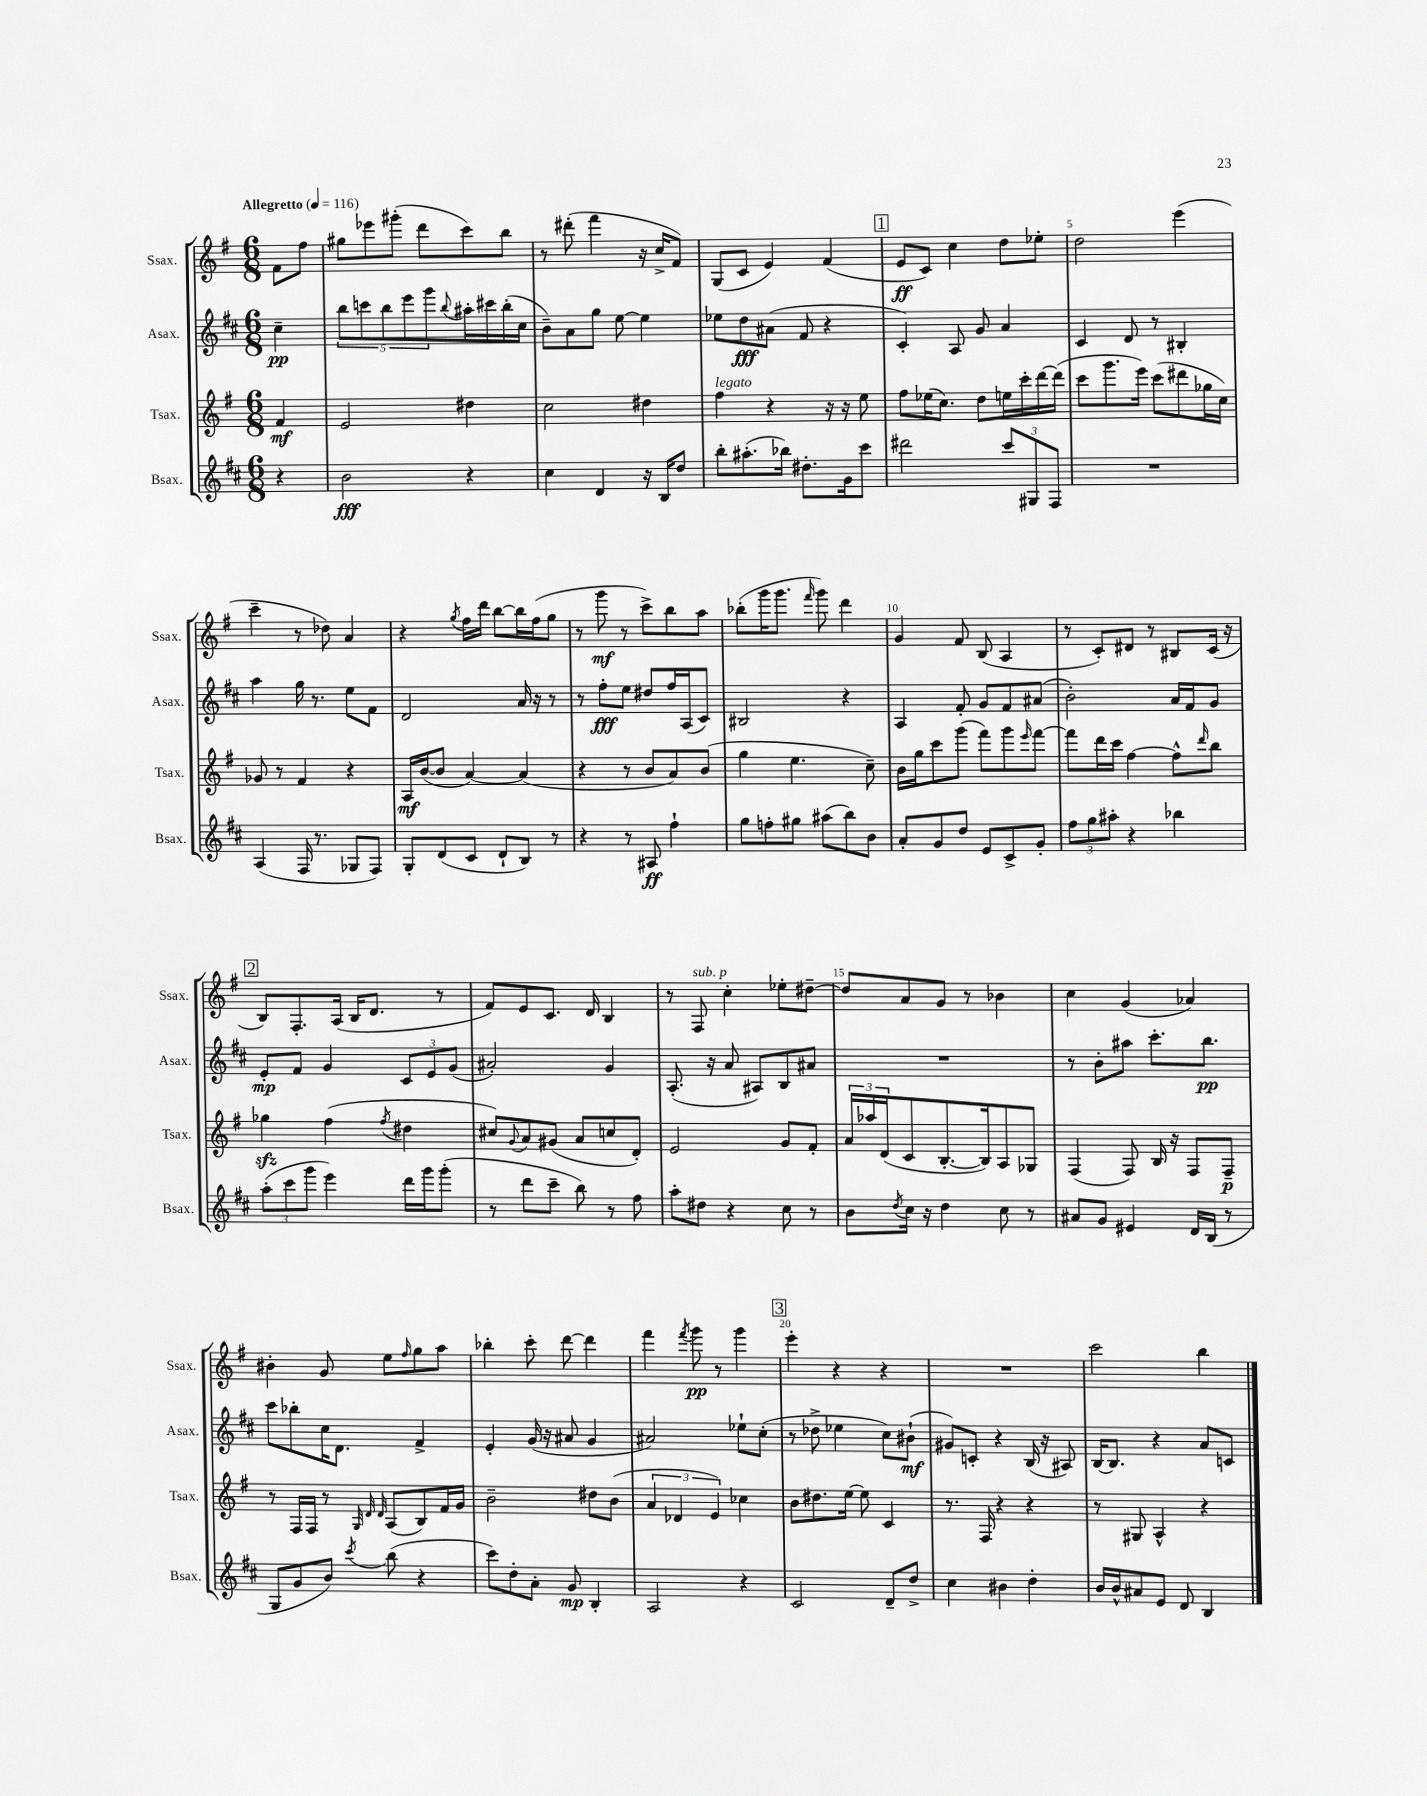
<<
\new StaffGroup <<
\new Staff = "s0" \with { instrumentName = "Ssax." shortInstrumentName = "Ssax." } {
    \clef treble \key g \major \numericTimeSignature \time 6/8 \partial 4 \tempo "Allegretto" 4 = 116
    fis'8 fis''8 |
    gis''8 ees'''8 gis'''8-.( d'''8 c'''8) b''8 |
    r8 dis'''8-.( fis'''4 r16 c''16-> fis'8) |
    g8( c'8 e'4) fis'4( |
    \mark \markup { \box "1" } e'8\ff c'8) c''4 d''8 ees''8-. |
    d''2 e'''4( |
    c'''4-- r8 des''8) a'4 |
    r4 \acciaccatura { g''8 } fis''16 d'''16 b''8~ b''16 fis''16( g''8 |
    r8 g'''8\mf r8 c'''8->) b''8 a''8 |
    bes''8-.( g'''16 g'''8. \grace { fis'''16 } g'''8) d'''4 |
    g'4 fis'8 b8( a4 |
    r8 c'8-.) dis'8 r8 bis8 c'16( r16 |
    \mark \markup { \box "2" } b8) fis8.-. a16( b16 d'8. r8 |
    fis'8) e'8 c'8. d'16 b4 |
    r8 fis8^\markup { \italic "sub. p" } c''4-. ees''8-. dis''8~-- |
    dis''8 a'8 g'8 r8 bes'4 |
    c''4 g'4( aes'4) |
    bis'4-. g'8 e''8 \grace { fis''16 } g''8 a''8 |
    bes''4-. c'''8-. d'''8~ d'''4 |
    fis'''4 \acciaccatura { fis'''8 } g'''8\pp r8 g'''4 |
    \mark \markup { \box "3" } e'''4-. r4 r4 |
    R2. |
    c'''2 b''4 \bar "|." |
}
\new Staff = "s1" \with { instrumentName = "Asax." shortInstrumentName = "Asax." } {
    \clef treble \key d \major \numericTimeSignature \time 6/8 \partial 4
    cis''4--\pp |
    \tuplet 5/4 { b''8 c'''8 b''8 e'''8 g'''8 } \appoggiatura { b''8 } ais''16-. cis'''16 b''16-.( cis''16 |
    b'8--) a'8 g''8 e''8~ e''4 |
    ees''8 d''8\fff ais'8( fis'8 r4 |
    \mark \markup { \box "1" } cis'4-.) a8 g'8 a'4 |
    cis'4 d'8 r8 bis4-. |
    a''4 g''16 r8. e''8 fis'8 |
    d'2 a'16 r16 r8 |
    r8 fis''8-.\fff e''8 dis''8 fis''16 a16( cis'8) |
    bis2 r4 |
    a4 fis'8-. g'8 fis'8 ais'8( |
    b'2-.) a'16 fis'16 g'8 |
    \mark \markup { \box "2" } e'8-.\mp fis'8 g'4 \tuplet 3/2 { cis'8 e'8 g'8( } |
    ais'2-.) g'4 |
    a8.-.( r16 a'8 ais8) b8 ais'8 |
    R2. |
    r8 b'8-. ais''8 cis'''8.-. b''8.\pp |
    cis'''8 bes''8-. cis''16 d'8. fis'4-> |
    e'4-. g'16( r16 ais'8 g'4 |
    ais'2) ees''8-! cis''8-.( |
    \mark \markup { \box "3" } r8 des''8-> ees''4 cis''8) bis'8-!\mf( |
    gis'8) c'8-. r4 b16( r16 ais8) |
    b16~ b8. r4 a'8 c'8 \bar "|." |
}
\new Staff = "s2" \with { instrumentName = "Tsax." shortInstrumentName = "Tsax." } {
    \clef treble \key g \major \numericTimeSignature \time 6/8 \partial 4
    fis'4\mf |
    e'2 dis''4 |
    c''2 dis''4 |
    fis''4^\markup { \italic "legato" } r4 r16 r16 e''8 |
    \mark \markup { \box "1" } fis''8 ees''16( c''8.) d''8 e''16 c'''16-. d'''16~ d'''16( |
    c'''8 g'''8. e'''16) c'''8( dis'''8 ges''16 c''16) |
    ges'8 r8 fis'4 r4 |
    a16\mf b'16~( b'8 a'4~) a'4( |
    r4 r8 b'8 a'8) b'8( |
    g''4 e''4. c''8--) |
    b'16 g''16 c'''8 g'''8( fis'''8) g'''8 \grace { e'''16 } fis'''8~ |
    fis'''8 d'''16 c'''16 fis''4~ fis''8-^ \grace { d'''16 } b''8 |
    \mark \markup { \box "2" } ges''4\sfz fis''4( \acciaccatura { fis''8 } dis''4 |
    cis''8) \appoggiatura { g'8 } a'8 gis'8( a'8 c''8 d'8-.) |
    e'2 g'8 fis'8-. |
    \tuplet 3/2 { a'16 aes''16 d'16( } c'8 b8.~-. b16) a8 ges8 |
    fis4( fis8) b16 r16 fis8 fis8--\p |
    r8 fis16 fis16 r8 \grace { g32 d'32 d'32 } a8( b8) fis'16 g'16 |
    b'2-- dis''8 b'8( |
    \tuplet 3/2 { a'4 des'4 e'4) } ces''4 |
    \mark \markup { \box "3" } b'8 dis''8. e''16~ e''8 c'4 |
    r8. fis16 r4 r4 |
    r8 gis8 a4-^ r4 \bar "|." |
}
\new Staff = "s3" \with { instrumentName = "Bsax." shortInstrumentName = "Bsax." } {
    \clef treble \key d \major \numericTimeSignature \time 6/8 \partial 4
    r4 |
    b'2\fff r4 |
    cis''4 d'4 r16 b16 d''8 |
    b''8-. ais''8.-.( bes''16) dis''8.-. g'16 cis'''8 |
    \mark \markup { \box "1" } dis'''2 \tuplet 3/2 { cis'''8 gis8 fis8 } |
    R2. |
    a4( fis16 r8. ges8 fis8) |
    g8-. d'8( cis'8 d'8-! b8) r8 |
    r4 r8 ais8\ff fis''4-! |
    g''8 f''8-. gis''8 ais''8( b''8) b'8 |
    a'8-. g'8 d''8 e'8 cis'8-> g'8-. |
    \tuplet 3/2 { fis''8 g''8 ais''8-. } r4 bes''4 |
    \mark \markup { \box "2" } \tuplet 3/2 { a''8-.( cis'''8 g'''8 } e'''4) d'''16 g'''16 g'''8-.( |
    r8 d'''8 cis'''8-- b''8) r8 fis''8 |
    a''8-. dis''8 r4 cis''8 r8 |
    b'8 \acciaccatura { d''8 } cis''16 r16 d''4 cis''8 r8 |
    ais'8 g'8 eis'4 d'16 b16( r8 |
    g8 g'8 b'8) \acciaccatura { cis'''8 } b''8( r4 |
    cis'''8) d''8-. a'8-. g'8\mp b4-. |
    a2 r4 |
    \mark \markup { \box "3" } cis'2 d'8-- d''8-> |
    cis''4 bis'4 d''4-. |
    b'16 b'16-^ ais'8 e'8 d'8 b4 \bar "|." |
}
>>
>>
\layout { \context { \Score \override BarNumber.break-visibility = ##(#f #t #t) barNumberVisibility = #(every-nth-bar-number-visible 5) } }
